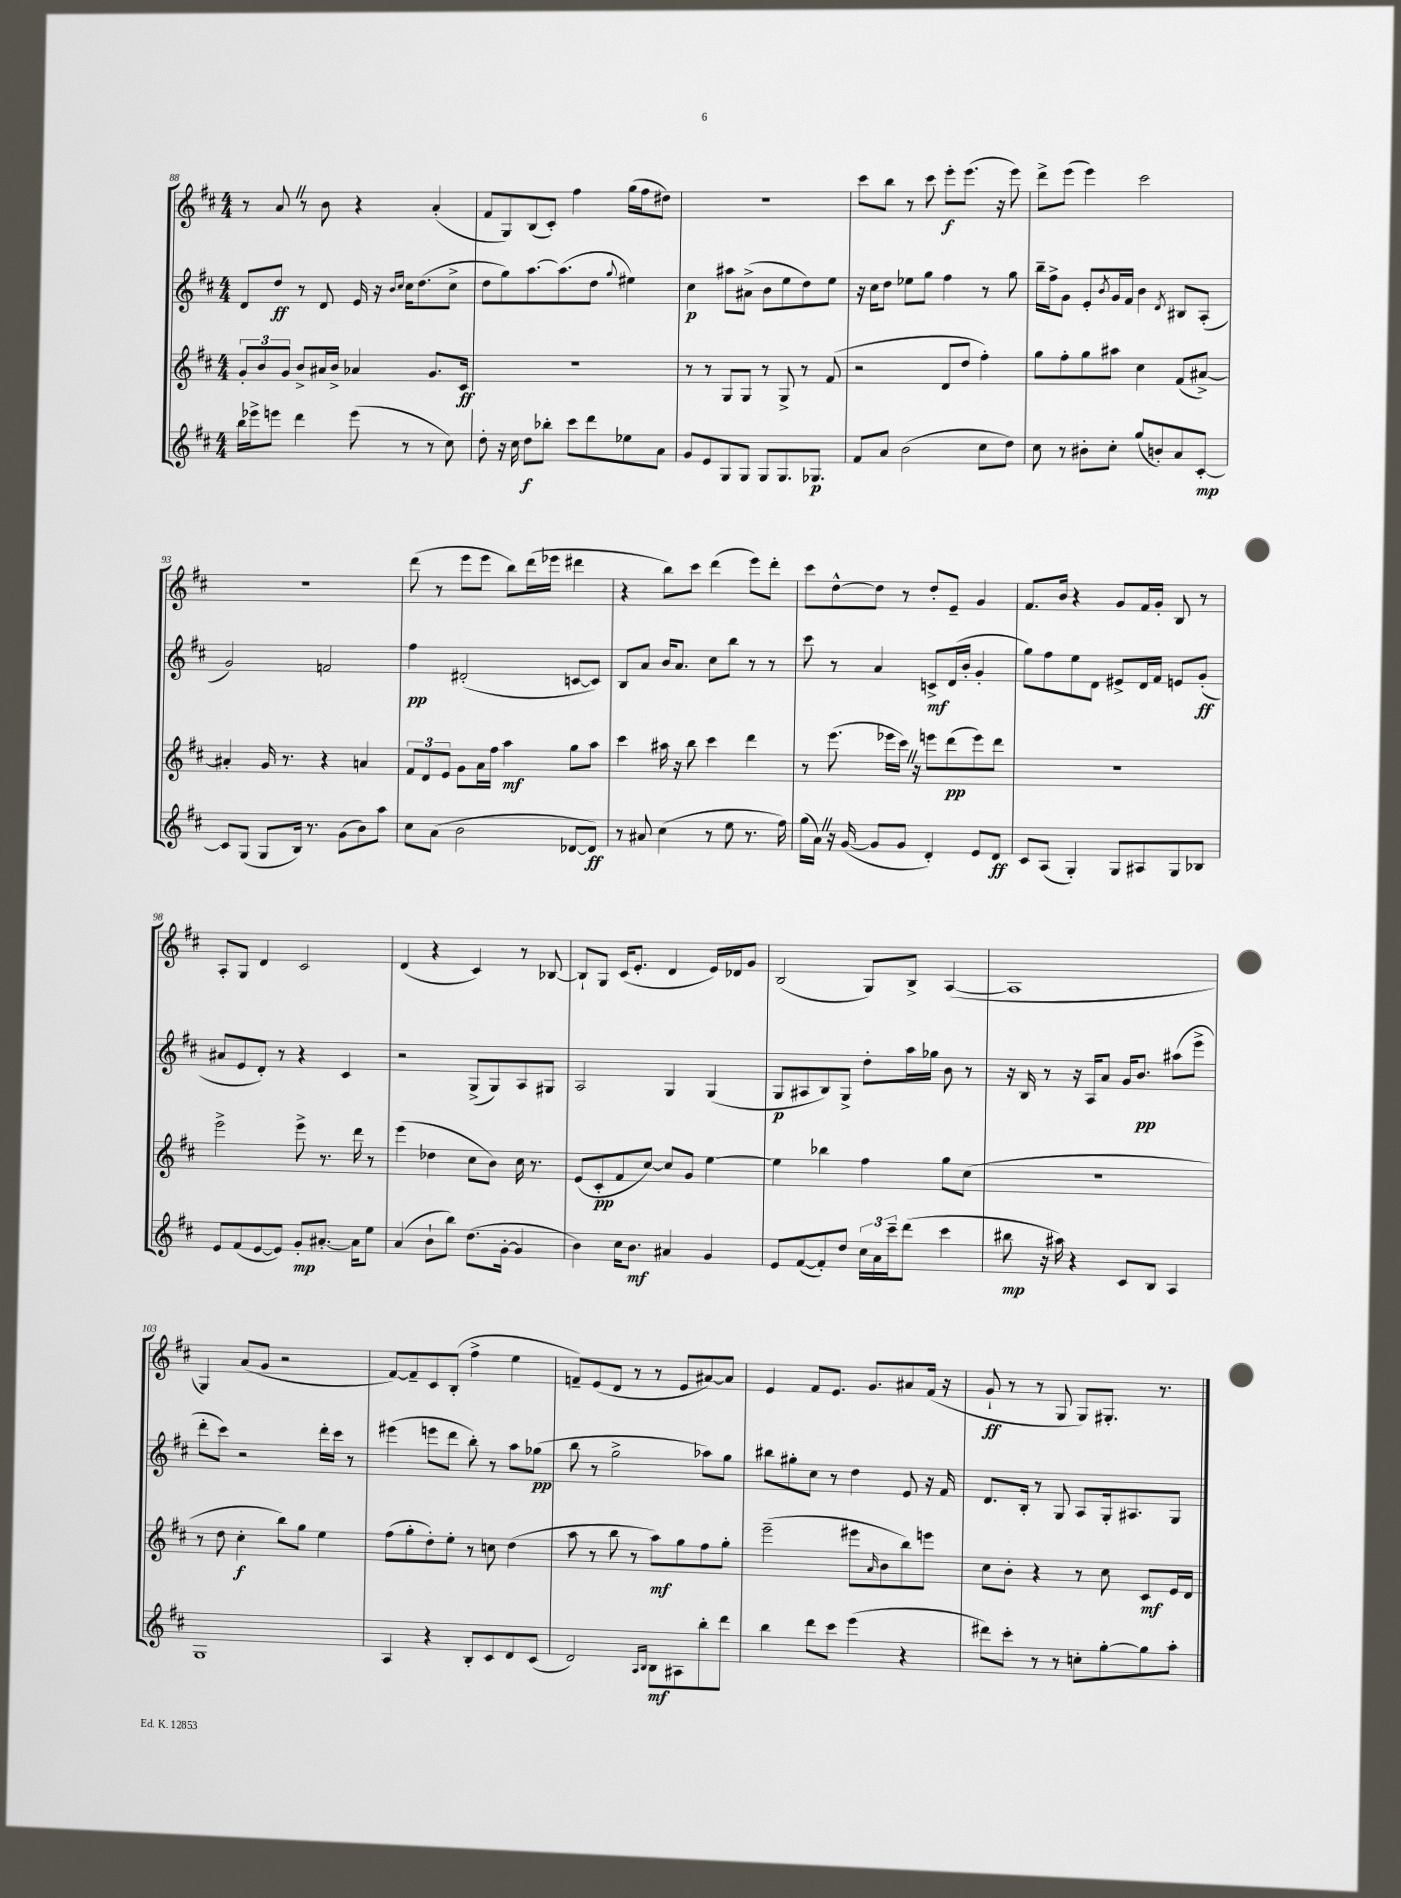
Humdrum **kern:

**kern	**kern	**kern	**kern
*staff4	*staff3	*staff2	*staff1
*clefG2	*clefG2	*clefG2	*clefG2
*k[f#c#]	*k[f#c#]	*k[f#c#]	*k[f#c#]
*M4/4	*M4/4	*M4/4	*M4/4
16bb	12g'	8d	8r
16eee-^	.	.	.
.	12b	.	.
8eee	.	8dd	8a
.	12g	.	.
4ddd	8b^	8r	8r
.	16a#	8d	8b
.	16b^	.	.
(8eee	4a-	16e	4r
.	.	16r	.
.	.	16qqb	.
.	.	16qqcc#	.
8r	.	16cc#	.
.	.	(8.dd	.
8r	8.g	.	(4a'
8cc#)	.	8cc#^	.
.	16c#	.	.
=	=	=	=
8dd'	1r	8dd	8f#
16r	.	8gg)	8G)
16cc#	.	.	.
8dd	.	[8.aa	(8B
8bb-'	.	.	8c#')
.	.	(8.aa]	.
8ccc#	.	.	4ff#
8ddd	.	8dd	.
.	.	8qqgg	.
8ee-	.	4ee#)	(16gg
.	.	.	16ff#
8a	.	.	8dd#)
=	=	=	=
8g	8r	4cc#	1r
8e	8r	.	.
8G	8G	8aa#	.
8G	8G	(8a#^	.
8G	8r	8b	.
8.G	8G^	8ee	.
.	8r	8dd)	.
8.G-	.	.	.
.	(8f#	8ee	.
=	=	=	=
8f#	2r	16r	8ccc#
.	.	16cc#	.
8a	.	8dd	8bb
(2b	.	8ee-	8r
.	.	8gg	8ccc#
.	8d	4ff#	8eee'
.	8dd	.	(8.eee
8cc#	4ff#')	8r	.
.	.	.	16r
8dd)	.	8gg	8eee)
=	=	=	=
8cc#	8gg	16bb~	8ddd^
.	.	16ff#^	.
8r	8ff#'	8g	(8eee
8b#'	8gg	8e'	4eee)
.	.	8qb	.
8cc#'	8aa#	16g	.
.	.	16f#	.
(8gg	4cc#	4b	2ccc#
8b')	.	.	.
.	.	8qd	.
8a	(8f#	8B#	.
[8c#'	[8a#^)	(8A'	.
=	=	=	=
8c#]	4a#']	2g)	1r
(8G	.	.	.
8G	16g	.	.
.	8.r	.	.
16B)	.	.	.
8.r	.	.	.
.	4r	2f	.
(8g	.	.	.
8b)	4a	.	.
8aa	.	.	.
=	=	=	=
8cc#	12f#	4ff#	(8ddd
.	12d	.	.
(8a	.	.	8r
.	12e	.	.
2b	8g	(2d#'	8eee
.	16a	.	8eee
.	16ff#	.	.
.	4aa	.	8bb)
.	.	.	(16ddd
.	.	.	16eee-
[8d-	8gg	[8c	4ddd#
8d-])	8aa	8c])	.
=	=	=	=
8r	4ccc#	8B	4r
8a#	.	8a	.
(4cc#	16aa#	16b	8bb)
.	16r	8.a	.
.	8bb	.	8ccc#
8r	4ccc#	8cc#	(4ddd
8ee	.	8bb	.
8.r	4ddd	8r	8eee)
.	.	8r	8ddd'
16ff#)	.	.	.
=	=	=	=
(16gg	8r	8ccc#	8ccc#
16a)	.	.	.
16r	(8.eee	8r	[8dd^^
([16g	.	.	.
8g]	.	4a	8dd]
.	16eee-	.	.
8g	16ccc#)	.	8r
.	16r	.	.
4d')	8eee	8c^	8dd'
.	(8ddd	(16d	8e~
.	.	16b'	.
8e	8eee)	4g'	4g
8d	8ddd	.	.
=	=	=	=
8c#	1r	8gg)	8.f#
(8A	.	8ff#	.
.	.	.	16b
4G')	.	8ee	4r
.	.	8d	.
8G	.	8e#^	8g
8A#	.	16d	16f#
.	.	16f#	16g'
8G	.	8e	8B
8B-	.	(8g'	8r
=	=	=	=
8e	2eee^	8a#	8A'
(8f#	.	8e	8G
[8e	.	8d')	4d
8e])	.	8r	.
8g'	8eee^	4r	2c#
[8.a#'	8.r	.	.
.	.	4c#	.
16a#]	16ddd	.	.
8ee	8r	.	.
=	=	=	=
(4a	(4eee	2r	(4d
8b`	4dd-	.	4r
8bb)	.	.	.
(8.dd	8cc#	(8G^	4c#)
.	8b)	8G)	.
[16g'	.	.	.
4g]	16cc#	8A	8r
.	8.r	.	.
.	.	8G#	[8B-
=	=	=	=
4b)	(8e	2A	8B-`]
.	8c#'	.	8G
16cc#	8f#	.	(16c#
8.b	.	.	8.e'
.	[8cc#)	.	.
4a#	8cc#]	4G	4d
.	8g	.	.
4g	[4ee	(4G	16e)
.	.	.	16d-
.	.	.	8g
=	=	=	=
8e	4ee]	8G	(2B
([8f#	.	8A#	.
8f#'])	4bb-	8B)	.
8dd	.	8G^	.
24cc#	4ff#	8dd'	8G)
24a	.	.	.
24ccc#~	.	.	.
(8ddd	.	16aa	8B^
.	.	16gg-	.
4ccc#	8gg	8b	([4A
.	(8cc#	8r	.
=	=	=	=
8bb#	1r	16r	1A]
.	.	16B	.
16r	.	8r	.
16aa#)	.	.	.
4r	.	16r	.
.	.	16A	.
.	.	8a	.
8c#	.	16g	.
.	.	8.b	.
8B	.	.	.
4A	.	(8aa#	.
.	.	8eee^	.
=	=	=	=
1G	8r	8ddd'	4G)
.	8dd	8ccc#)	.
.	4cc#'	2r	(8a
.	.	.	8g
.	8bb)	.	2r
.	8gg	.	.
.	4ee	16ddd'	.
.	.	16ccc#	.
.	.	8r	.
=	=	=	=
4A	(8ff#	(4eee#	[8f#)
.	8gg'	.	8f#~]
4r	8dd')	8eee	8c#
.	8ee'	8ddd	(8B'
8B'	8r	8bb')	4ff#^
8c#	8cc	8r	.
8d	(4dd	8aa	4ee
(8c#	.	(8gg-	.
=	=	=	=
2d)	8aa	8bb	8f~)
.	8r	8r	(8e
.	8bb	2gg^	8d
.	8r	.	8r
16qqA	.	.	.
16qqB	.	.	.
8B	8aa)	.	8r
8A#	8gg	.	8e
8bb'	8ff#	8aa-)	[8a#)
8ddd	8gg'	8gg	8a#]
=	=	=	=
4bb	(2eee~	8bb#	4e
.	.	8gg#'	.
8ddd	.	8cc#	8f#
8ccc#	.	8r	8.e
(4eee	8eee#	4dd	.
.	.	.	8.g
.	16qqa	.	.
.	8b	.	.
4r	8bb)	8e	8a#
.	8eee	16r	(16f#
.	.	16f#	16r
=	=	=	=
8ddd#)	8cc#	8.d	8g`
8ccc#'	8b'	.	8r
.	.	16B'	.
8r	4r	8r	8r
8r	.	8G	8G
8cc'	8r	8A	8G)
[8gg'	8cc#	16G'	8.G#'
.	.	8.A#	.
8gg]	8c#	.	.
.	.	.	8.r
8aa'	16e	8G	.
.	16d	.	.
==	==	==	==
*-	*-	*-	*-
